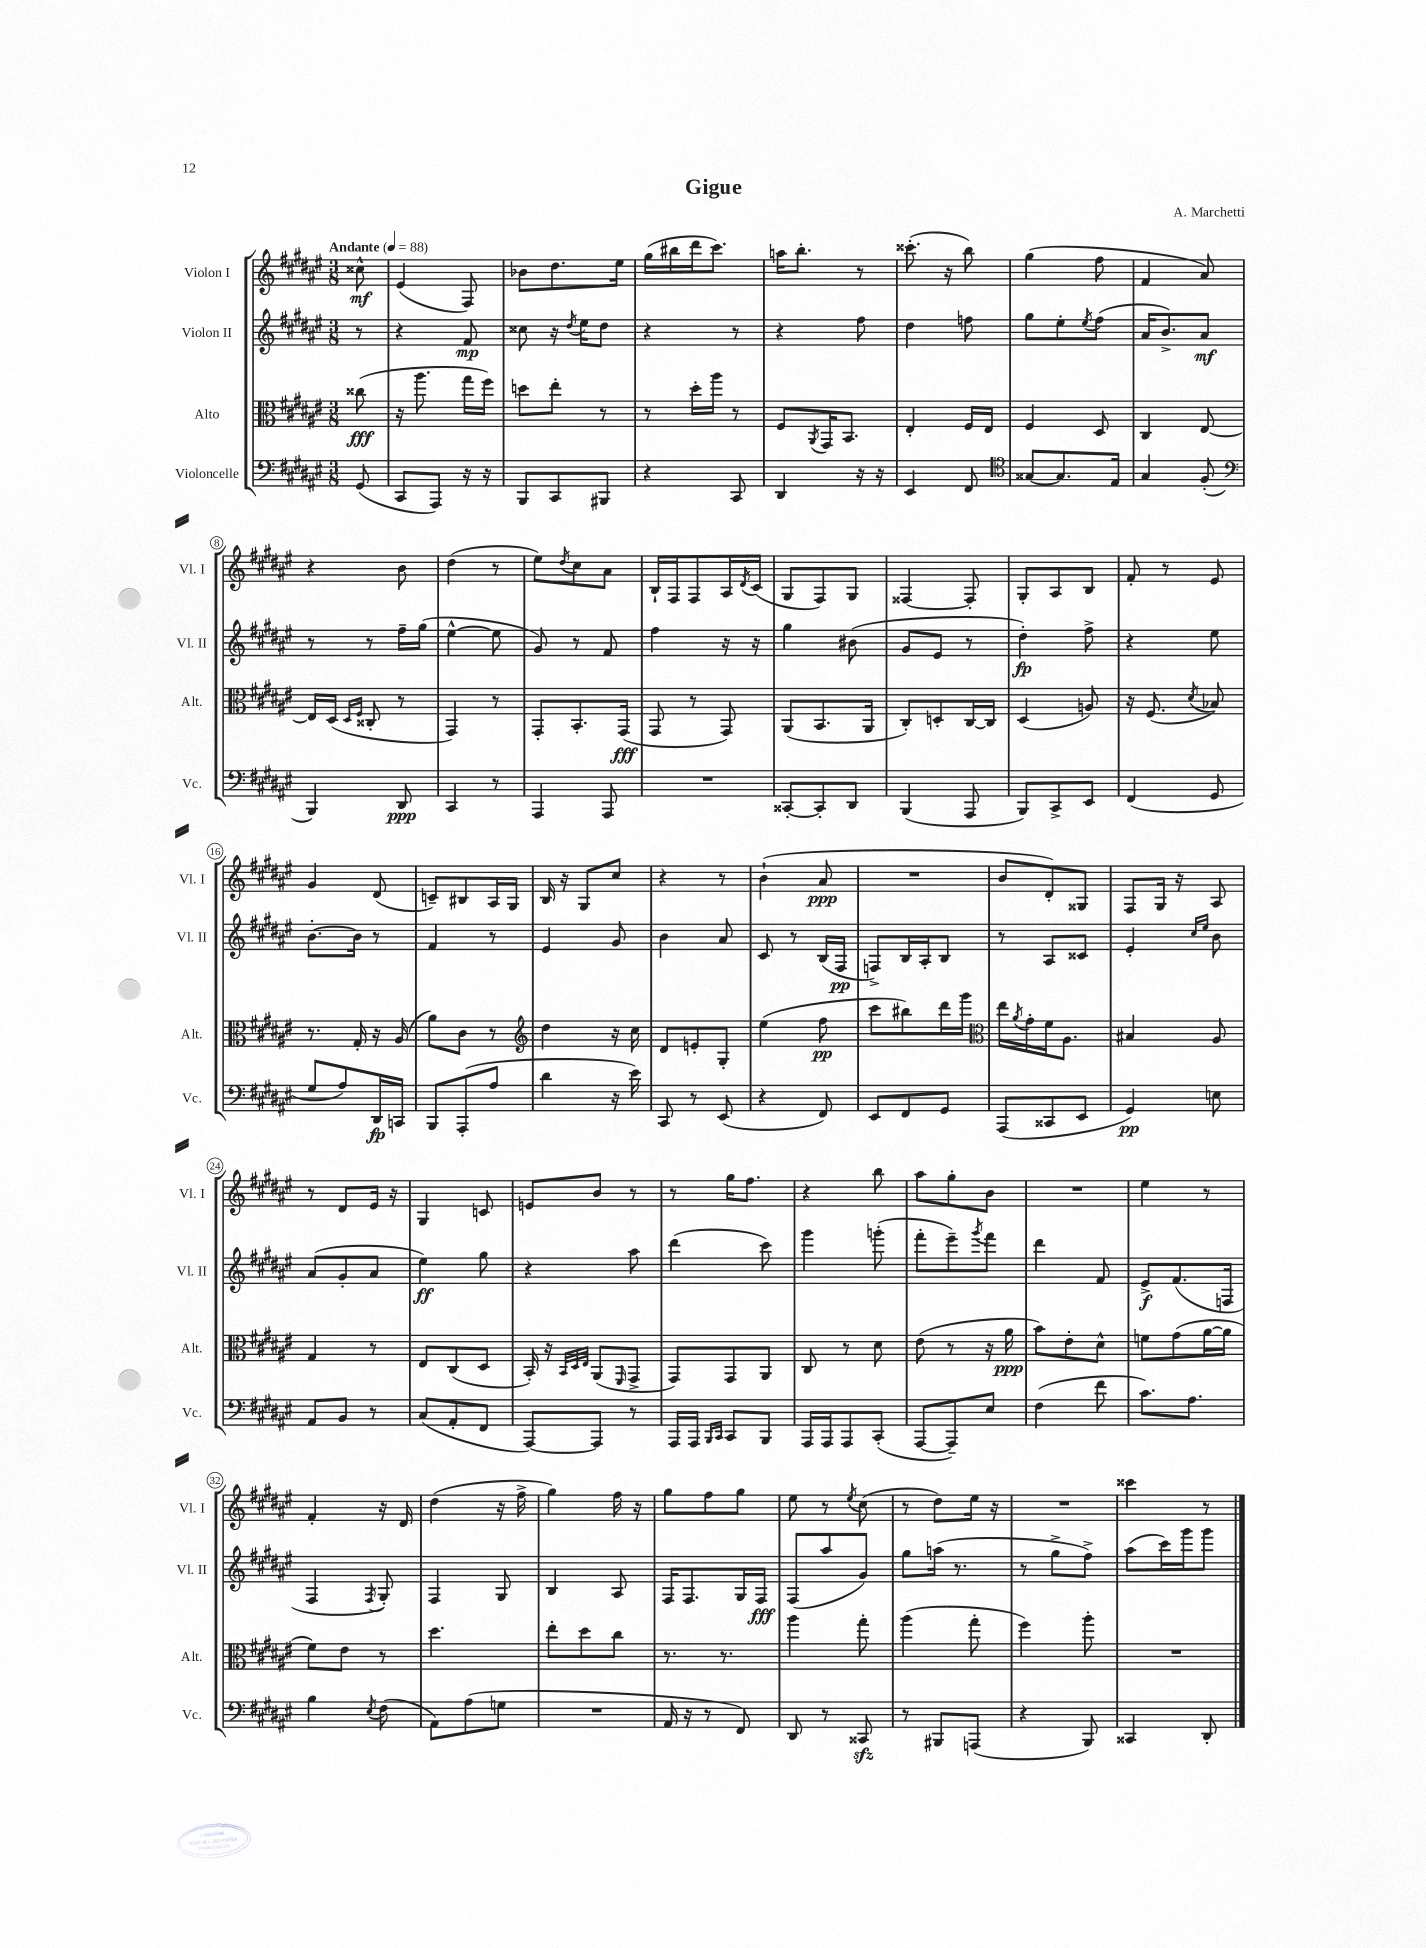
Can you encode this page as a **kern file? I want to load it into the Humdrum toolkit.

**kern	**kern	**kern	**kern
*staff4	*staff3	*staff2	*staff1
*clefF4	*clefC3	*clefG2	*clefG2
*k[f#c#g#d#a#e#]	*k[f#c#g#d#a#e#]	*k[f#c#g#d#a#e#]	*k[f#c#g#d#a#e#]
*M3/8	*M3/8	*M3/8	*M3/8
*MM88	*MM88	*MM88	*MM88
(8GG#	(8cc##	8r	8cc##^^
=	=	=	=
8CC#	16r	4r	(4e#
.	8.aa#	.	.
8AAA#)	.	.	.
16r	16gg#	8f#	8F#)
16r	16ff#)	.	.
=	=	=	=
8BBB	8dd	8cc##	8b-
8CC#	8ee#'	16r	8.dd#
.	.	8qdd#	.
.	.	16ee#	.
8BBB#	8r	8dd#	.
.	.	.	16ee#
=	=	=	=
4r	8r	4r	(16gg#
.	.	.	16bb#
.	16dd#'	.	16ddd#
.	16aa#	.	8.ccc#)
8CC#	8r	8r	.
=	=	=	=
4DD#	8F#	4r	16aa
.	.	.	8.bb'
.	8qAA#	.	.
.	16GG#	.	.
.	8.BB	.	.
16r	.	8ff#	8r
16r	.	.	.
=	=	=	=
4EE#	4E#'	4dd#	(8.ccc##'
.	.	.	16r
8FF#	16F#	8ff	8bb)
.	16E#	.	.
=	=	=	=
*clefC4	*	*	*
[8G##	4F#	8gg#	(4gg#
8.G##]	.	8ee#'	.
.	.	8qee#	.
.	8D#	(8ff#	8ff#
16E#	.	.	.
=	=	=	=
4G#	4C#	16a#	4f#
.	.	8.b^)	.
(8F#'	[8E#	8a#	8a#)
=	=	=	=
*clefF4	*	*	*
4BBB)	16E#]	8r	4r
.	(16D#	.	.
.	16qqD#	.	.
.	16qqF#	.	.
.	8C##'	8r	.
8DD#	8r	16ff#~	8b
.	.	(16gg#	.
=	=	=	=
4CC#	4GG#)	[4ee#^^	(4dd#
8r	8r	8ee#]	8r
=	=	=	=
4AAA#	8GG#'	8g#)	8ee#)
.	.	.	8qdd#
.	8.BB'	8r	8cc#
8AAA#	.	8f#	8a#
.	(16GG#	.	.
=	=	=	=
4.r	8GG#	4ff#	16B`
.	.	.	16F#
.	8r	.	8F#
.	8GG#)	16r	16A#
.	.	.	8qd#
.	.	16r	(16c#
=	=	=	=
[8CC##'	(8AA#	4gg#	8G#
8CC##']	8.BB	.	8F#)
8DD#	.	(8b#	8G#
.	16AA#	.	.
=	=	=	=
(4BBB	8C#')	8g#	[4F##
.	8D'	8e#	.
8AAA#	[16C#	8r	8F##']
.	16C#]	.	.
=	=	=	=
8BBB)	(4D#	4dd#')	8G#'
8CC#^	.	.	8A#
8EE#	8A)	8ff#^	8B
=	=	=	=
(4FF#	16r	4r	8f#'
.	(8.F#	.	.
.	.	.	8r
.	8qd#	.	.
8GG#	8B-)	8ee#	8e#
=	=	=	=
8G#	8.r	[8.b'	4g#
8A#)	.	.	.
.	16G#'	16b]	.
16DD#	16r	8r	(8d#
16CC	(16A#	.	.
=	=	=	=
8BBB	8a#)	4f#	8c~)
(8AAA#'	8c#	.	8B#
8A#	8r	8r	16A#
.	.	.	16G#
=	=	=	=
*	*clefG2	*	*
4d#	4dd#	4e#	16B
.	.	.	16r
.	.	.	8G#
16r	16r	8g#	8cc#
16e#)	16cc#	.	.
=	=	=	=
8CC#	8d#	4b	4r
8r	8e'	.	.
(8EE#	8G#'	8a#	8r
=	=	=	=
4r	(4ee#	8c#	(4b`
.	.	8r	.
8FF#)	8ff#	(16B	8a#
.	.	16F#	.
=	=	=	=
8EE#	8ccc#	8F^)	4.r
8FF#	8bb#)	16B	.
.	.	16A#'	.
8GG#	16ddd#	8B	.
.	16ggg#	.	.
=	=	=	=
*	*clefC3	*	*
(8AAA#	16ee#	8r	8b
.	8qa#	.	.
.	16g#'	.	.
8CC##	16f#	8A#	8d#')
.	8.A#	.	.
8EE#	.	8c##	8G##
=	=	=	=
4GG#)	4B#	4e#'	8F#
.	.	.	16G#
.	.	.	16r
.	.	16qqcc#	.
.	.	16qqee#	.
8E	8A#	8b	8A#
=	=	=	=
8AA#	4G#	(8a#	8r
8BB	.	8g#'	8d#
8r	8r	8a#	16e#
.	.	.	16r
=	=	=	=
(8C#	8E#	4ee#)	4G#
8AA#'	(8C#	.	.
8FF#	8D#	8gg#	8c
=	=	=	=
[8AAA#)	16BB')	4r	8e
.	16r	.	.
.	32qqBB	.	.
.	32qqD#	.	.
.	32qqE#	.	.
8AAA#]	(8AA#	.	8b
.	16qqFF#	.	.
8r	8GG#^	8aa#	8r
=	=	=	=
16AAA#	8GG#)	(4ddd#	8r
16AAA#	.	.	.
16qqBBB	.	.	.
16qqCC#	.	.	.
8CC#	8GG#	.	16gg#
.	.	.	8.ff#
8BBB	8AA#	8ccc#)	.
=	=	=	=
16AAA#	8C#	4ggg#	4r
16AAA#	.	.	.
8AAA#	8r	.	.
(8CC#'	8d#	(8ggg'	8bb
=	=	=	=
[8AAA#	(8e#	8fff#'	8aa#
8AAA#~])	8r	8eee#~)	8gg#'
.	.	8qggg#	.
8E#	16r	8fff#	8b
.	16a#	.	.
=	=	=	=
(4F#	8b)	4ddd#	4.r
.	8e#'	.	.
8f#	8d#^^	8f#	.
=	=	=	=
8.c#)	8f	8e#^	4ee#
.	(8g#	(8.f#	.
8.A#	.	.	.
.	[16a#	.	8r
.	16a#]	16F	.
=	=	=	=
4B	8f#)	4F#	4f#'
.	8e#	.	.
8qE#	.	8qF#	.
(8F#	8r	8G#')	16r
.	.	.	16d#
=	=	=	=
8AA#)	4.dd#	4F#	(4dd#
(8A#	.	.	.
8G	.	8G#	16r
.	.	.	16ff#^
=	=	=	=
4.r	8ee#'	4B	4gg#)
.	8dd#	.	.
.	8cc#	8A#	16ff#
.	.	.	16r
=	=	=	=
16AA#	8.r	16F#	8gg#
16r	.	8.F#	.
8r	.	.	8ff#
.	8.r	.	.
8FF#)	.	16G#	8gg#
.	.	16F#	.
=	=	=	=
8DD#	4aa#	(8F#	8ee#
8r	.	8aa#	8r
.	.	.	8qee#
8CC##	8gg#'	8g#)	(8cc#
=	=	=	=
8r	(4aa#	8gg#	8r
8BBB#	.	(16aa	8dd#)
.	.	8.r	.
(8AAA	8gg#'	.	16ee#
.	.	.	16r
=	=	=	=
4r	4ff#)	8r	4.r
.	.	8gg#^	.
8BBB)	8aa#'	8ff#^)	.
=	=	=	=
4CC##	4.r	(8aa#	4ccc##
.	.	16ccc#)	.
.	.	16ggg#	.
8DD#'	.	8ggg#	8r
==	==	==	==
*-	*-	*-	*-
